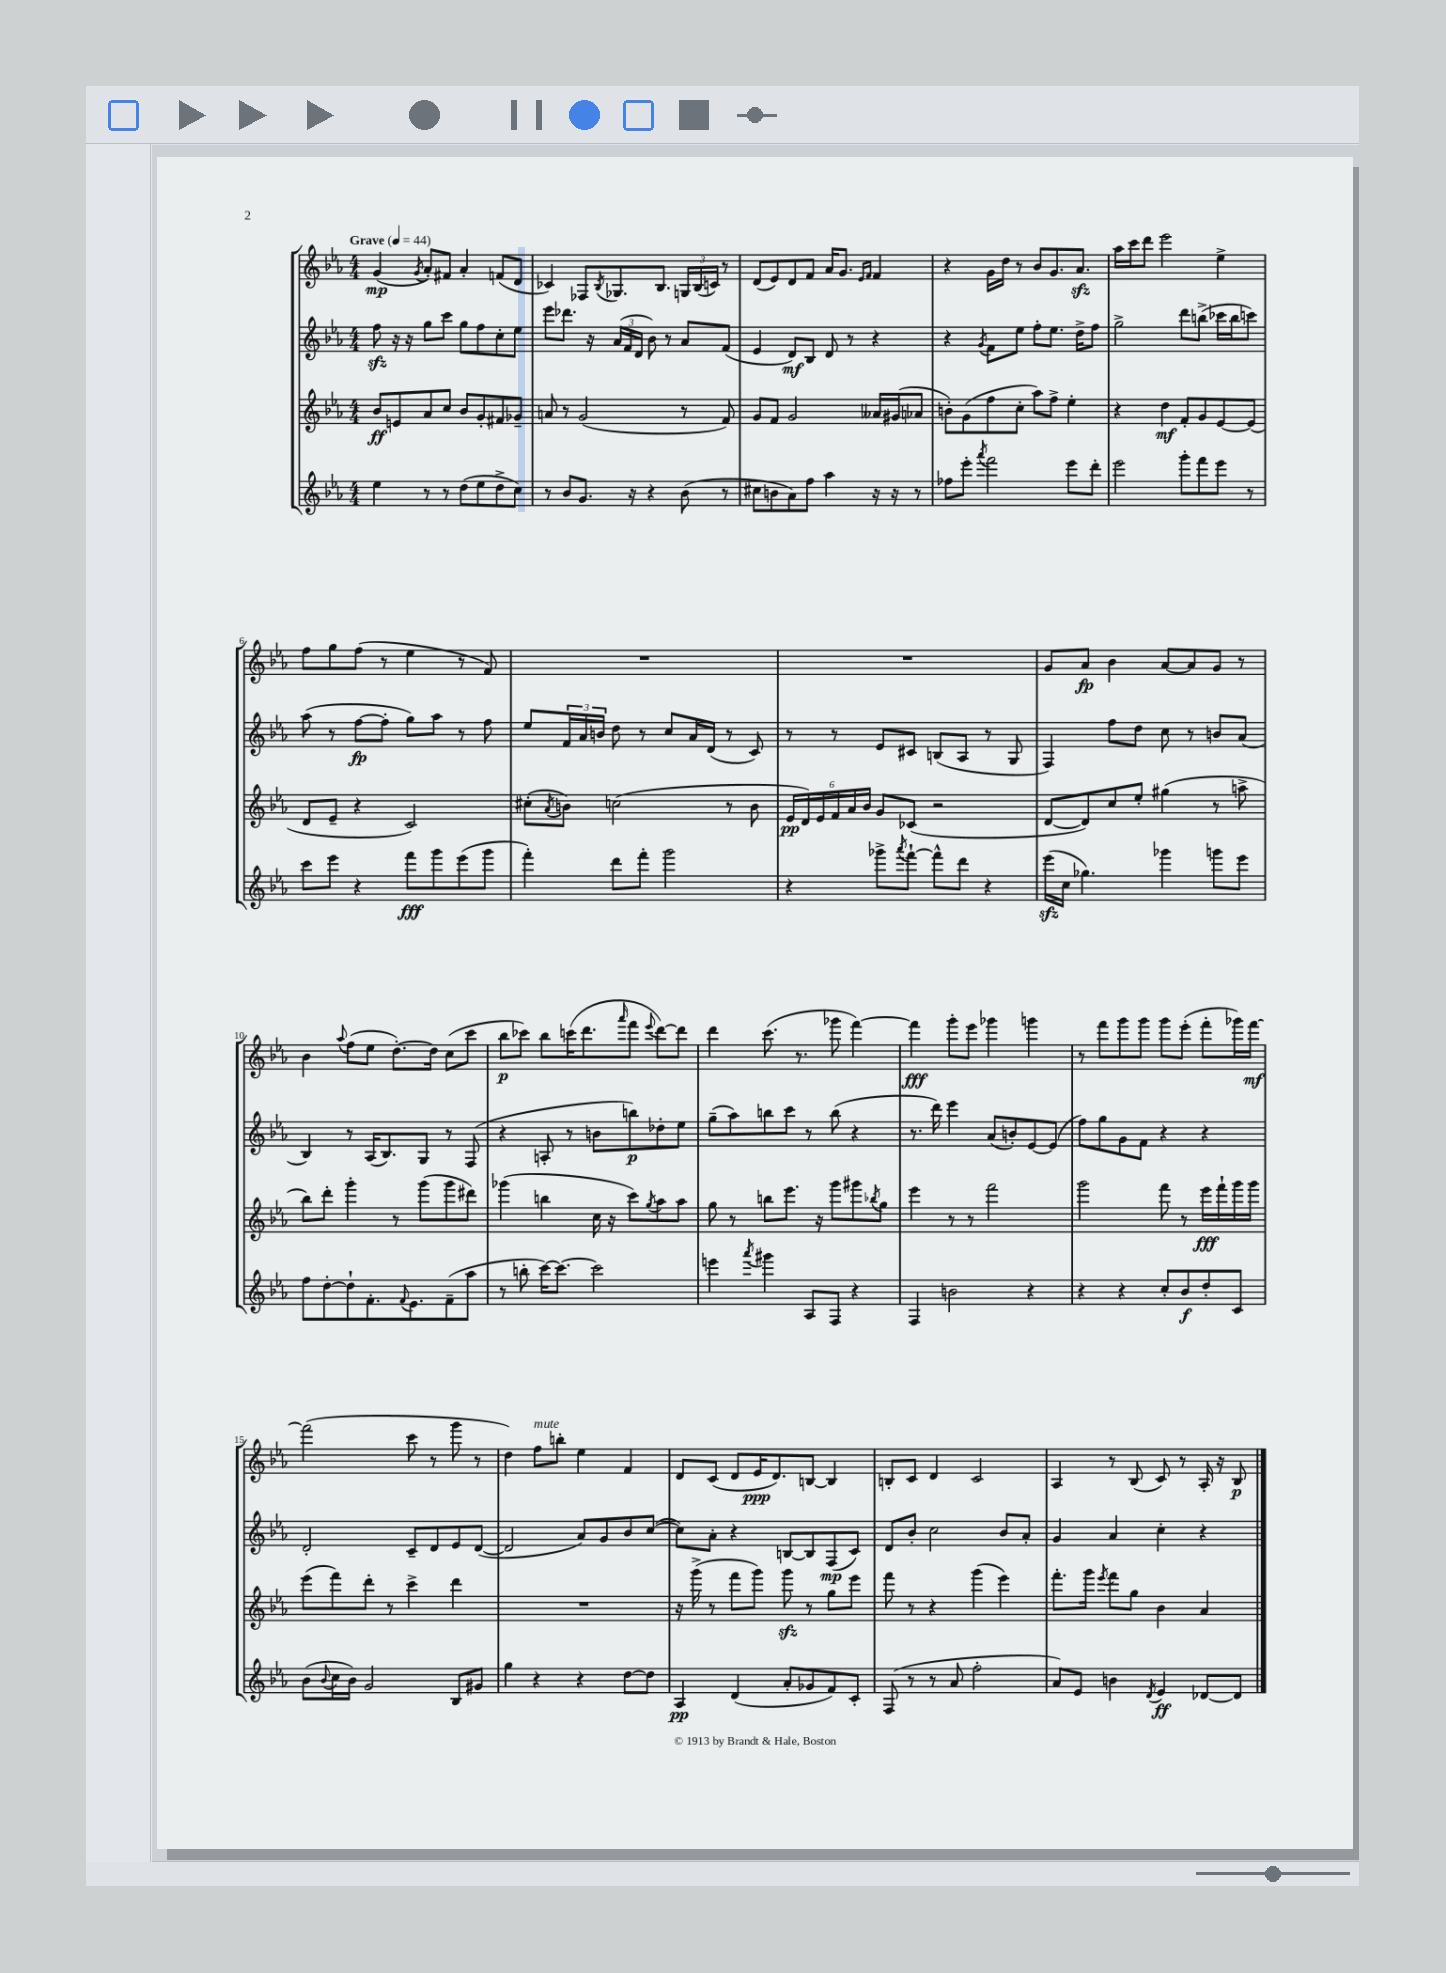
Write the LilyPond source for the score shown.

<<
\new StaffGroup <<
\new Staff = "s0" {
    \clef treble \key ees \major \numericTimeSignature \time 4/4 \tempo "Grave" 4 = 44
    g'4\mp( \acciaccatura { g'8 } aes'8-.) fis'8 aes'4-. f'8( d'8 |
    ces'4) fes8 \acciaccatura { bes8 } ges8. bes8. \tuplet 3/2 { g16 bes16( c'16) } r8 |
    d'8( ees'8) d'8 f'8 aes'16 g'8. \grace { ees'16 f'16 } f'4 |
    r4 g'16 d''16 r8 bes'8 g'8. aes'8.\sfz |
    aes''16 c'''16 d'''8 ees'''2 ees''4-> |
    f''8 g''8 f''8( r8 ees''4 r8 f'8) |
    R1 |
    R1 |
    g'8 aes'8\fp bes'4 aes'8~ aes'8 g'8 r8 |
    bes'4 \appoggiatura { aes''8 } f''8( ees''8 d''8.~-.) d''16 c''8( c'''8 |
    bes''8\p ces'''8) bes''8 c'''16( d'''8. \grace { aes'''16 } f'''8 \appoggiatura { ees'''8 } d'''8~) d'''8 |
    d'''4 c'''8.( r8. ges'''8 f'''4~) |
    f'''4\fff g'''8-. ees'''8 ges'''4 g'''4 |
    r8 f'''8 g'''8 g'''8 g'''8 ees'''8-.( f'''8-. ges'''16) f'''16~\mf |
    f'''2( c'''8 r8 g'''8 r8 |
    d''4) f''8^\markup { \italic "mute" } b''8-. ees''4 f'4 |
    d'8 c'8( d'8 ees'16\ppp d'8.) b8~ b4 |
    b8-. c'8 d'4 c'2 |
    aes4 r8 bes8( c'8) r8 aes16-. r16 bes8\p \bar "|." |
}
\new Staff = "s1" {
    \clef treble \key ees \major \numericTimeSignature \time 4/4
    f''8\sfz r16 r16 g''8 c'''8 g''8 f''8 c''8-. ees''8 |
    ees'''8 des'''8. r16 \tuplet 3/2 { aes'16( f'16 d'16 } bes'8) r8 aes'8 f'8( |
    ees'4 d'8\mf) bes8 d'8 r8 r4 |
    r4 \acciaccatura { g'8 } f'8 ees''8 f''8-. ees''8. d''16-> f''8 |
    g''2-> d'''8 b''8->( ces'''16 b''16 c'''8) |
    aes''8( r8 f''8~\fp f''8-. g''8) aes''8 r8 f''8 |
    ees''8 \tuplet 3/2 { f'16 aes'16 b'16 } d''8 r8 c''8 aes'16 d'16( r8 c'8) |
    r8 r8 ees'8 cis'8 b8( aes8 r8 g8 |
    f4) f''8 d''8 c''8 r8 b'8 aes'8( |
    bes4) r8 aes16( bes8.) g8 r8 f8( |
    r4 a8-. r8 b'8 b''8\p) des''8-. ees''8 |
    g''8--( aes''8) b''8 c'''8 r8 b''8( r4 |
    r8. d'''16) ees'''4 aes'8( b'8-.) ees'8~ ees'8( |
    f''8) g''8 g'8 f'8 r4 r4 |
    d'2-. c'8-- d'8 ees'8 d'8~( |
    d'2 aes'8) g'8 bes'8 c''8~( |
    c''8) aes'8-. r4 b8~ b8 f8\mp( c'8) |
    d'8 bes'8-. c''2 bes'8 aes'8-. |
    g'4 aes'4 c''4-. r4 \bar "|." |
}
\new Staff = "s2" {
    \clef treble \key ees \major \numericTimeSignature \time 4/4
    bes'8\ff e'8 aes'8 c''8 bes'8 g'8-. fis'8 ges'8-- |
    a'8 r8 g'2( r8 f'8) |
    g'8 f'8 g'2 aeses'16 gis'16( aes'8 |
    b'8-.) g'8( f''8 c''8-. aes''8) f''8-> ees''4-. |
    r4 d''4\mf f'8-. g'8 ees'8~ ees'8( |
    d'8 ees'8-- r4 c'2) |
    cis''8-.( \acciaccatura { aes'8 } b'8) c''2( r8 b'8 |
    \tuplet 6/4 { ees'16\pp d'16) ees'16 f'16 aes'16 bes'16 } g'8 ces'8( r2 |
    d'8~ d'8) c''8 ees''8-. gis''4( r8 a''8-> |
    bes''8) d'''8-. g'''4-. r8 g'''8( g'''8 dis'''8) |
    ges'''4( b''4 c''16 r16 c'''8) \acciaccatura { g''8 } aes''8 aes''8 |
    g''8 r8 b''8 ees'''8. r16 g'''8 gis'''8 \acciaccatura { bes''8 } g''8 |
    ees'''4 r8 r8 f'''2 |
    g'''2 f'''8 r8 ees'''16\fff f'''16-! g'''16 g'''16 |
    ees'''8( f'''8) d'''8-. r8 c'''4-> d'''4 |
    R1 |
    r16 g'''16->( r8 f'''8 g'''8) g'''8\sfz r8 g''8 ees'''8 |
    f'''8 r8 r4 g'''4( ees'''4) |
    f'''8.-. g'''16 \acciaccatura { ees'''8 } f'''8 g''8 bes'4 aes'4 \bar "|." |
}
\new Staff = "s3" {
    \clef treble \key ees \major \numericTimeSignature \time 4/4
    ees''4 r8 r8 d''8( ees''8 d''8-> c''8) |
    r8 bes'8 g'8. r16 r4 bes'8( r8 |
    cis''8 b'8 aes'8) f''8 aes''4 r16 r16 r8 |
    fes''8 ees'''8-. \acciaccatura { aes'''8 } f'''2 ees'''8 d'''8-. |
    ees'''2 g'''8-. f'''8 ees'''8 r8 |
    c'''8 ees'''8 r4 f'''8\fff g'''8 ees'''8( g'''8 |
    f'''4-.) d'''8 f'''8-. g'''2 |
    r4 ges'''8-> \acciaccatura { aes'''8 } f'''8~-! f'''8-^ d'''8 r4 |
    ees'''16\sfz( c''16 ges''4.) ges'''4 g'''8 ees'''8 |
    f''8 d''8~-. d''8-! f'8.-. \appoggiatura { f'8 } ees'8. f'8--( aes''8 |
    r8 b''8-. c'''16~) c'''8.~ c'''2 |
    e'''4 \acciaccatura { aes'''8 } gis'''4 aes8 f8 r4 |
    f4 b'2 r4 |
    r4 r4 c''8-. bes'8\f d''8-. c'8 |
    bes'8( \appoggiatura { bes'8 } c''16 bes'16) g'2 bes8 gis'8 |
    g''4 r4 r4 d''8~ d''8 |
    aes4\pp d'4( aes'8-. ges'8 f'8) c'8-. |
    f8( r8 r8 aes'8 f''2-. |
    aes'8) ees'8 b'4 \acciaccatura { d'8 } ees'4\ff des'8~ des'8 \bar "|." |
}
>>
>>
